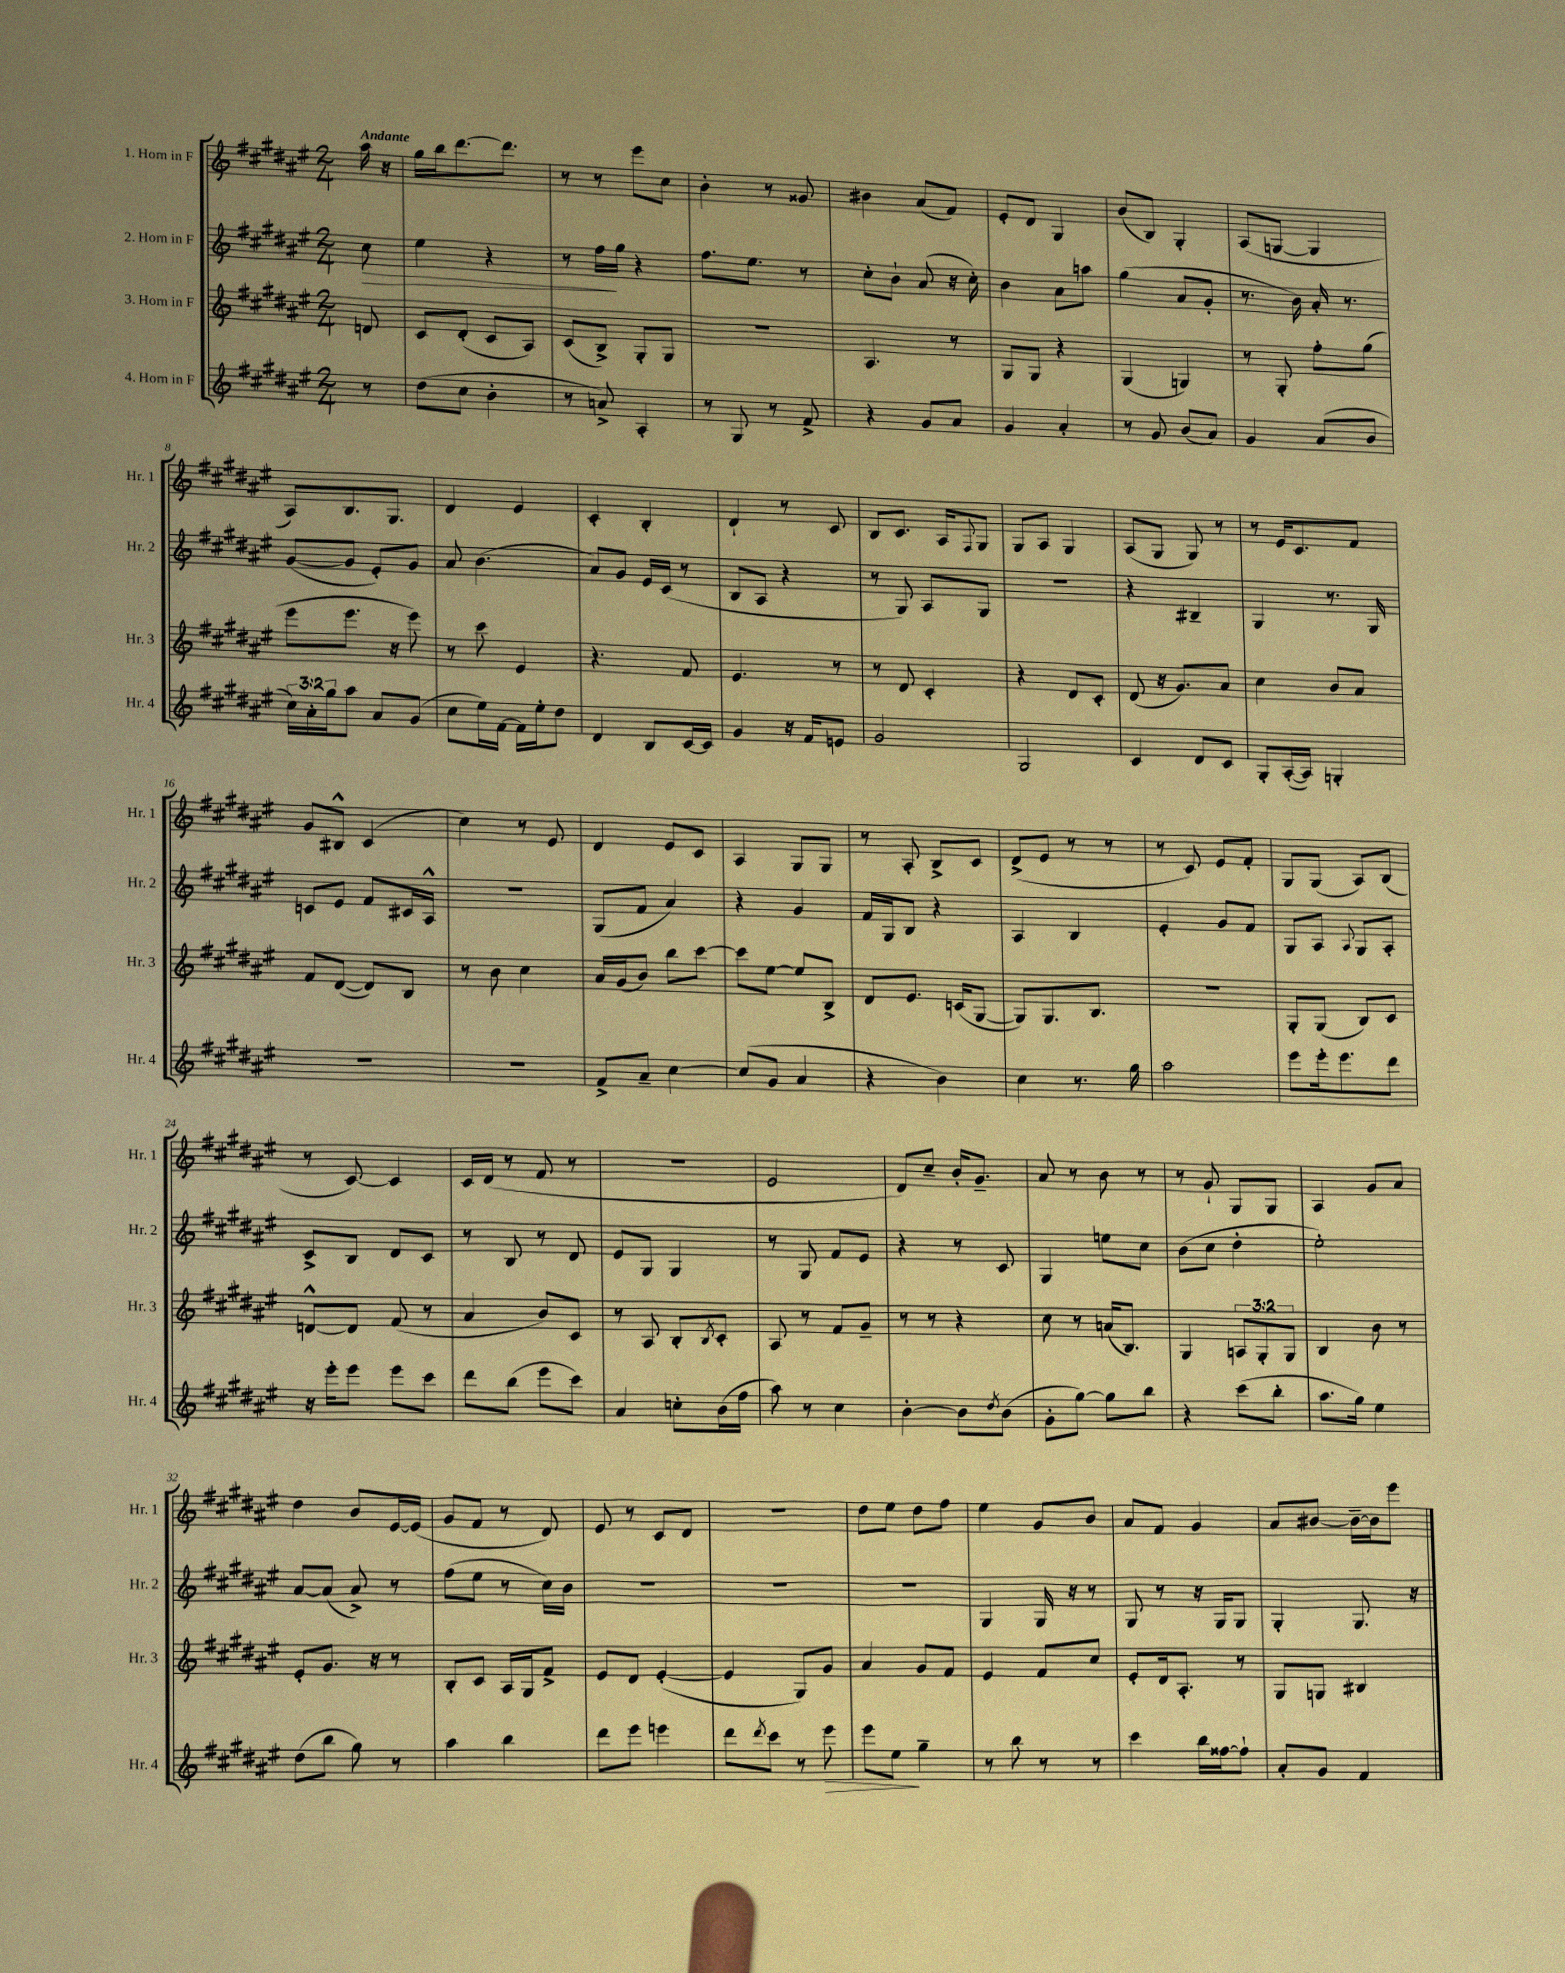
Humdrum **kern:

**kern	**kern	**kern	**kern
*staff4	*staff3	*staff2	*staff1
*clefG2	*clefG2	*clefG2	*clefG2
*k[f#c#g#d#a#e#]	*k[f#c#g#d#a#e#]	*k[f#c#g#d#a#e#]	*k[f#c#g#d#a#e#]
*M2/4	*M2/4	*M2/4	*M2/4
8r	8d	8cc#	16aa#
.	.	.	16r
=	=	=	=
(8dd#	8c#	4ee#	16gg#
.	.	.	16bb
8cc#	(8d#'	.	[8.ddd#
4b'	8c#	4r	.
.	.	.	8.ddd#]
.	8A#)	.	.
=	=	=	=
8r	(8c#	8r	8r
8a^)	8B^)	16ff#	8r
.	.	16gg#	.
4A#'	8G#'	4r	8eee#
.	8G#	.	8cc#
=	=	=	=
8r	2r	8.ff#	4b'
8G#	.	.	.
.	.	8.ee#	.
8r	.	.	8r
8f#^	.	8r	8g##
=	=	=	=
4r	4.A#	8cc#'	4b#
.	.	8b`	.
8g#	.	(8a#	(8a#
8a#	8r	16r	8f#)
.	.	16cc#')	.
=	=	=	=
4g#	8G#	4b	8e#'
.	8G#	.	8d#
4a#'	4r	8a#	4G#
.	.	8aa	.
=	=	=	=
8r	(4G#	(4gg#	(8b
8g#	.	.	8B)
(8b	4G)	8a#	4G#'
8a#)	.	8g#'	.
=	=	=	=
4g#	8r	8.r	(8A#
.	8G#'	.	[8G
.	.	16b)	.
(8a#	8ff#'	16a#'	4G]
.	.	8.r	.
8b	(8gg#	.	.
=	=	=	=
24cc#)	8eee#	([8g#	8A#)
24a#'	.	.	.
24gg#	.	.	.
8aa#	8.eee#	8g#]	8.B
8a#	.	8e#')	.
.	16r	.	8.G#
(8g#	8eee#)	8g#	.
=	=	=	=
8cc#	8r	8a#	4d#
16ee#)	8ccc#	(4.b	.
[16f#	.	.	.
16f#]	4e#	.	4e#
16ee#'	.	.	.
8dd#	.	.	.
=	=	=	=
4d#	4.r	8a#)	4c#'
.	.	8g#	.
8B	.	16e#	4B'
.	.	(16c#	.
[16c#	8f#	8r	.
16c#]	.	.	.
=	=	=	=
4g#	4.e#	8B	4d#`
.	.	8A#	.
16r	.	4r	8r
16f#	.	.	.
8e	8r	.	8c#
=	=	=	=
2g#	8r	8r	8B
.	8d#	8G#)	8.c#
.	4c#'	8A#	.
.	.	.	16A#
.	.	.	8qqF#
.	.	8G#	8G#
=	=	=	=
2G#	4r	2r	8G#
.	.	.	8A#
.	8d#	.	4G#
.	8c#'	.	.
=	=	=	=
4c#	(8d#	4r	(8A#
.	16r	.	8G#
.	8.g#)	.	.
8d#	.	4B#~	8G#)
8c#	8a#	.	8r
=	=	=	=
8G#'	4cc#	4G#	8r
([16A#'	.	.	16e#
16A#])	.	.	8.c#
4G'	8b	8.r	.
.	8a#	.	8f#
.	.	16G#	.
=	=	=	=
2r	8f#	8c	8g#
.	([8d#	8e#	8B#^^
.	8d#])	8f#	(4c#
.	8B	16c#	.
.	.	16A#^^	.
=	=	=	=
2r	8r	2r	4cc#)
.	8b	.	.
.	4cc#	.	8r
.	.	.	8e#
=	=	=	=
8f#^	16a#	(8G#	4d#
.	(16g#	.	.
8a#~	8b)	8f#	.
[4cc#	8bb	4a#)	8e#
.	[8ccc#	.	8c#
=	=	=	=
(8cc#]	8ccc#]	4r	4A#
8g#	[8ee#	.	.
4a#	8ee#]	4g#	8G#
.	8B^	.	8G#
=	=	=	=
4r	8d#	16f#	8r
.	.	16G#	.
.	8.e#	8B	8A#'
4b)	.	4r	8B^
.	(16c	.	.
.	[8G#	.	8c#
=	=	=	=
4cc#	8G#])	4A#	(8d#^
.	8.G#	.	8e#
8.r	.	4B	8r
.	8.B	.	.
.	.	.	8r
16gg#	.	.	.
=	=	=	=
2aa#	2r	4e#'	8r
.	.	.	8c#)
.	.	8g#	8e#
.	.	8f#	8f#'
=	=	=	=
8eee#	8G#'	8G#	8G#
16eee#'	(8G#	8A#	(8G#
8.eee#	.	.	.
.	.	8qqA#	.
.	8B)	8G#	8A#)
8ddd#	8c#	8A#'	(8B
=	=	=	=
16r	[8d^^	8c#^	8r
16eee#'	.	.	.
8eee#	8d]	8B	[8c#)
8eee#	(8f#	8d#	4c#]
8ccc#	8r	8c#	.
=	=	=	=
8ddd#	4a#	8r	16c#
.	.	.	(16d#
(8bb	.	8B	8r
8eee#	8b)	8r	8f#
8ccc#)	8c#	8d#	8r
=	=	=	=
4a#	8r	8e#	2r
.	8A#	8G#	.
8cc'	8B'	4G#	.
.	8qB	.	.
(16b	8c#'	.	.
16ff#	.	.	.
=	=	=	=
8aa#)	8A#	8r	2e#
8r	8r	8G#	.
4cc#	8f#	8f#	.
.	8g#~	8e#	.
=	=	=	=
[4b'	8r	4r	8d#)
.	8r	.	8cc#~
8b]	4r	8r	16b'
.	.	.	8.g#~
8qdd#	.	.	.
(8b	.	8c#	.
=	=	=	=
8g#'	8cc#	4G#	8a#
[8gg#)	8r	.	8r
8gg#]	(16a	8ee	8b
.	8.B)	.	.
8bb	.	8cc#	8r
=	=	=	=
4r	4G#	(8b	8r
.	.	8cc#	8g#`
(8ccc#	12A	4dd#'	8G#
.	12G#'	.	.
8bb'	.	.	8G#
.	12G#	.	.
=	=	=	=
8.aa#	4B	2ee#')	4A#
16gg#)	.	.	.
4ee#	8b	.	8g#
.	8r	.	8a#
=	=	=	=
(8dd#	8e#'	[8a#	4dd#
8bb	8.g#	(8a#]	.
8gg#)	.	8a#^)	8b
.	16r	.	.
8r	8r	8r	[16e#
.	.	.	(16e#]
=	=	=	=
4aa#	8B'	(8ff#	8g#
.	8c#	8ee#	8f#
4bb	16A#	8r	8r
.	16G#	.	.
.	8f#^	16cc#)	8d#)
.	.	16b	.
=	=	=	=
8ddd#	8e#	2r	8e#
8eee#	8d#	.	8r
4eee	([4e#'	.	8c#
.	.	.	8d#
=	=	=	=
8ddd#	4e#]	2r	2r
8qddd#	.	.	.
8ccc#	.	.	.
8r	8G#)	.	.
8eee#	8g#	.	.
=	=	=	=
8eee#	4a#	2r	8dd#
8ee#	.	.	8ee#
4gg#~	8g#	.	8dd#
.	8f#	.	8ff#
=	=	=	=
8r	4e#	4G#	4ee#
8bb	.	.	.
8r	8f#	16G#	8g#
.	.	16r	.
8r	8cc#	8r	8b
=	=	=	=
4ccc#	8e#'	8G#	8a#
.	16d#	8r	8f#
.	8.A#'	.	.
16bb	.	16r	4g#
[16ff##	.	16G#	.
8ff##`]	8r	8G#	.
=	=	=	=
8a#'	8G#	4G#'	8a#
8g#	8G	.	[8b#
4f#	4B#	8.G#	16b#~_
.	.	.	16b#]
.	.	.	8eee#
.	.	16r	.
==	==	==	==
*-	*-	*-	*-
